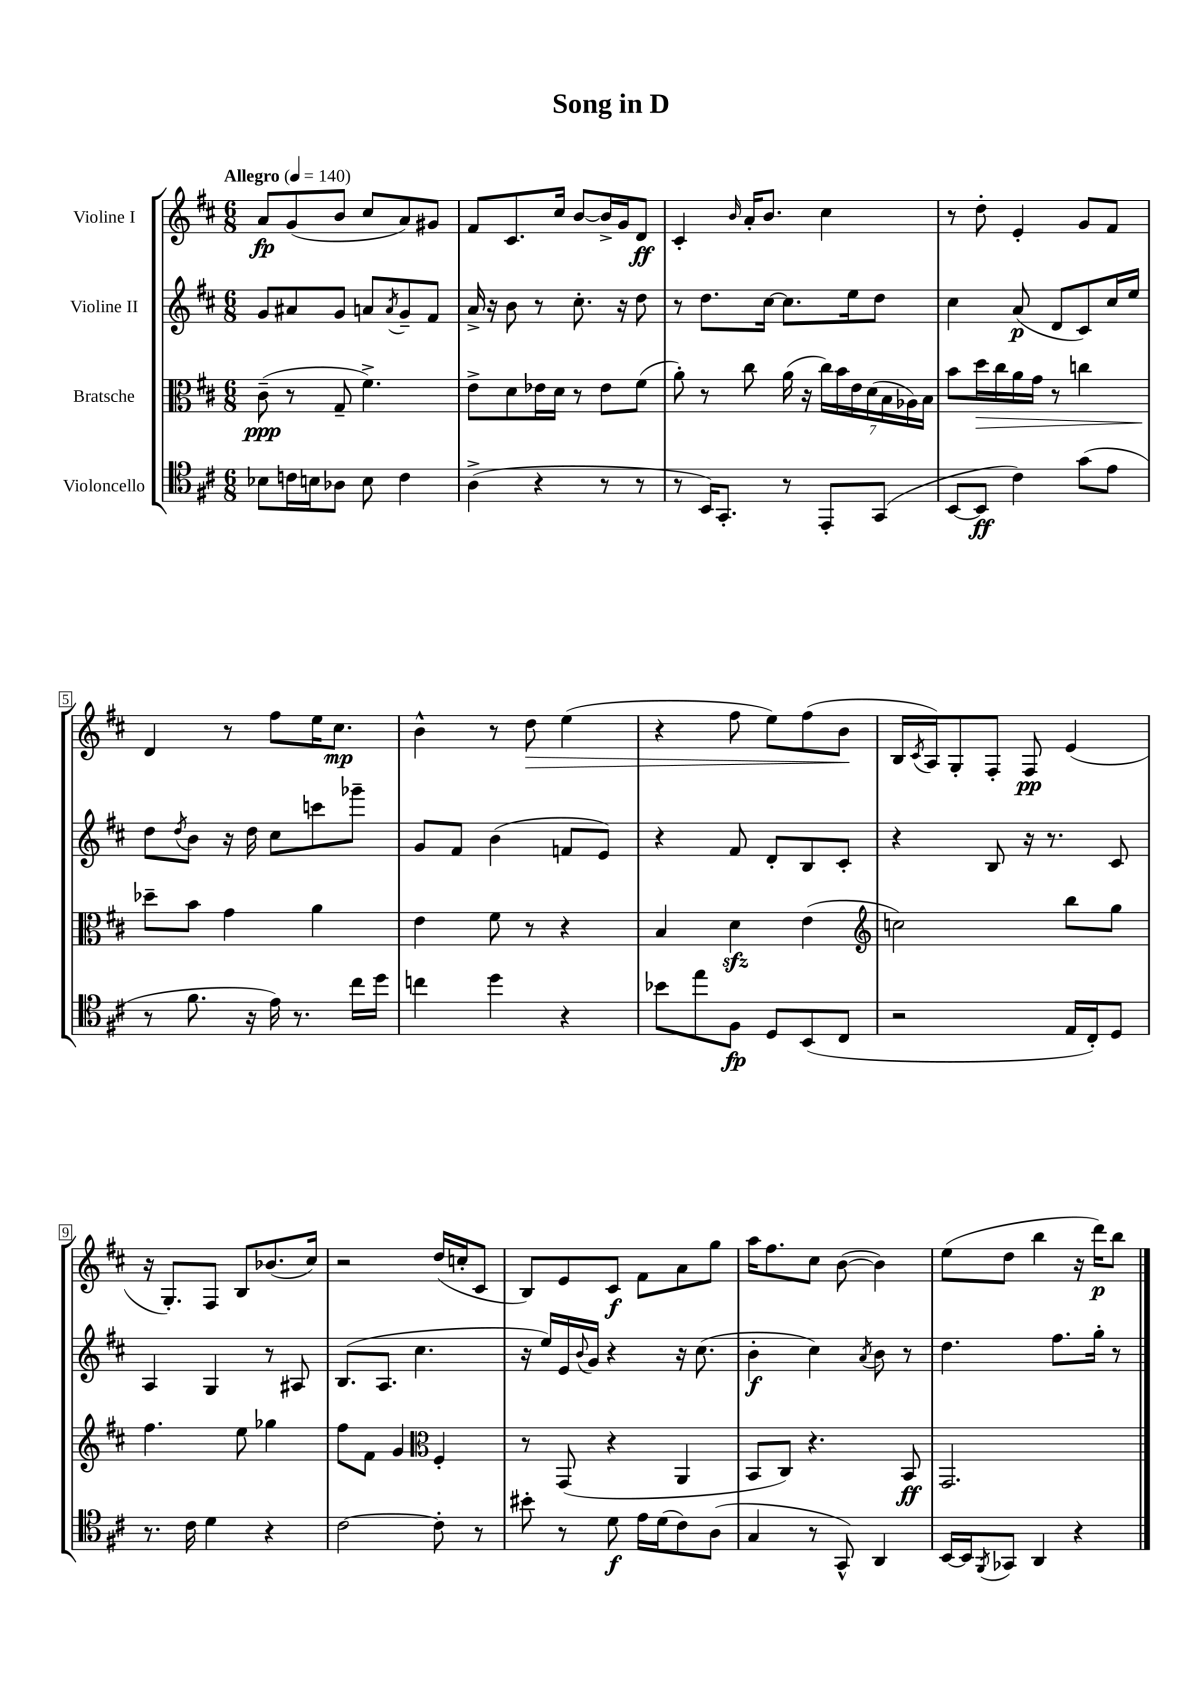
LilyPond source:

\header { title = "Song in D" }
<<
\new StaffGroup <<
\new Staff = "s0" \with { instrumentName = "Violine I" } {
    \clef treble \key d \major \numericTimeSignature \time 6/8 \tempo "Allegro" 4 = 140
    a'8\fp g'8( b'8 cis''8 a'8) gis'8 |
    fis'8 cis'8. cis''16 b'8~ b'16-> g'16 d'8\ff |
    cis'4-. \grace { b'16 } a'16-. b'8. cis''4 |
    r8 d''8-. e'4-. g'8 fis'8 |
    d'4 r8 fis''8 e''16 cis''8.\mp |
    b'4-^ r8 d''8\> e''4( |
    r4 fis''8 e''8) fis''8( b'8\! |
    b16 \acciaccatura { cis'8 } a16) g8-. fis8-. fis8\pp e'4( |
    r16 g8.-.) fis8 b8 bes'8.( cis''16) |
    r2 d''16( c''16-. cis'8 |
    b8) e'8 cis'8\f fis'8 a'8 g''8 |
    a''16 fis''8. cis''8 b'8~( b'4) |
    e''8( d''8 b''4 r16 d'''16\p) b''8 \bar "|." |
}
\new Staff = "s1" \with { instrumentName = "Violine II" } {
    \clef treble \key d \major \numericTimeSignature \time 6/8
    g'8 ais'8 g'8 a'8 \acciaccatura { a'8 } g'8-- fis'8 |
    a'16-> r16 b'8 r8 cis''8.-. r16 d''8 |
    r8 d''8. cis''16~ cis''8. e''16 d''8 |
    cis''4 a'8\p( d'8 cis'8) cis''16 e''16 |
    d''8 \acciaccatura { d''8 } b'8 r16 d''16 cis''8 c'''8 ges'''8-- |
    g'8 fis'8 b'4( f'8 e'8) |
    r4 fis'8 d'8-. b8 cis'8-. |
    r4 b8 r16 r8. cis'8 |
    a4 g4 r8 ais8 |
    b8.( a8. cis''4. |
    r16 e''16) e'16 \appoggiatura { b'8 } g'16 r4 r16 cis''8.( |
    b'4-.\f cis''4) \acciaccatura { a'8 } b'8 r8 |
    d''4. fis''8. g''16-. r8 \bar "|." |
}
\new Staff = "s2" \with { instrumentName = "Bratsche" } {
    \clef alto \key d \major \numericTimeSignature \time 6/8
    cis'8--\ppp( r8 g8-- fis'4.->) |
    e'8-> d'8 ees'16 d'16 r8 ees'8 fis'8( |
    a'8-.) r8 cis''8 a'16( r16 \tuplet 7/4 { cis''16) b'16 e'16 d'16( b16 aes16) b16 } |
    b'8 d''16\> cis''16 a'16 g'16 r8 c''4 |
    des''8--\! b'8 g'4 a'4 |
    e'4 fis'8 r8 r4 |
    b4 d'4\sfz e'4( |
    \clef treble c''2) b''8 g''8 |
    fis''4. e''8 ges''4 |
    fis''8 fis'8 g'4 \clef alto fis4-. |
    r8 g,8( r4 a,4 |
    b,8 cis8) r4. b,8\ff |
    g,2. \bar "|." |
}
\new Staff = "s3" \with { instrumentName = "Violoncello" } {
    \clef tenor \key d \major \numericTimeSignature \time 6/8
    bes8 c'16 b16 aes8 b8 c'4 |
    a4->( r4 r8 r8 |
    r8 b,16) g,8.-. r8 e,8-. g,8( |
    b,8~ b,8\ff cis'4) g'8( e'8 |
    r8 fis'8. r16 e'16) r8. cis''16 d''16 |
    c''4 d''4 r4 |
    bes'8 e''8 fis8\fp d8 b,8( cis8 |
    r2 e16 cis16-.) d8 |
    r8. cis'16 d'4 r4 |
    cis'2~ cis'8-. r8 |
    bis'8-. r8 d'8\f e'16 d'16( cis'8) a8( |
    g4 r8 g,8-^) a,4 |
    b,16~ b,16 \acciaccatura { fis,8 } ges,8 a,4 r4 \bar "|." |
}
>>
>>
\layout { \context { \Score \override BarNumber.stencil = #(make-stencil-boxer 0.1 0.3 ly:text-interface::print) } }
